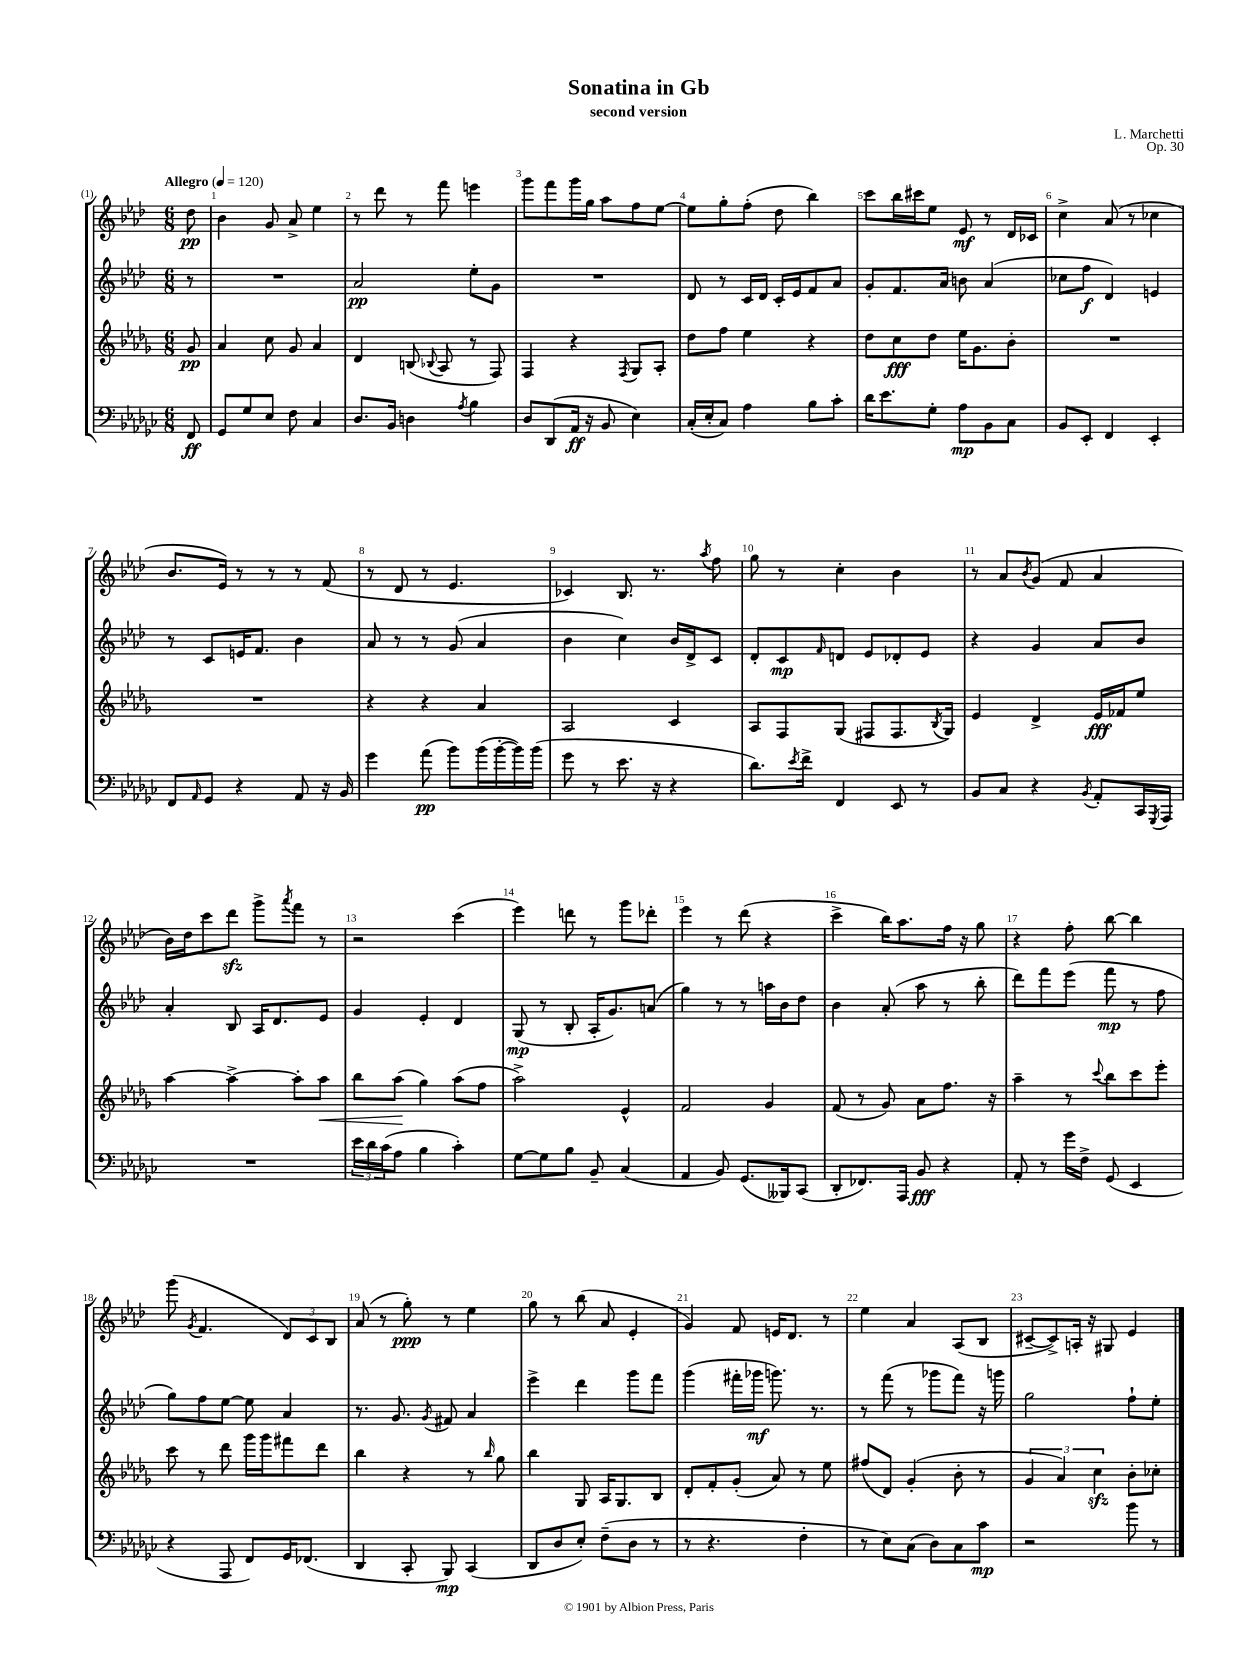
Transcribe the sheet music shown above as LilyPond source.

\header { title = "Sonatina in Gb" composer = "L. Marchetti" subtitle = "second version" opus = "Op. 30" }
<<
\new StaffGroup <<
\new Staff = "s0" {
    \clef treble \key aes \major \numericTimeSignature \time 6/8 \partial 8 \tempo "Allegro" 4 = 120
    des''8\pp |
    bes'4 g'8 aes'8-> ees''4 |
    r8 des'''8 r8 f'''8 e'''4 |
    g'''8 f'''8 g'''16 g''16 aes''8 f''8 ees''8~ |
    ees''8 g''8-. f''8-.( des''8 bes''4) |
    c'''8 bes''16 cis'''16 ees''8 ees'8\mf r8 des'16 ces'16 |
    c''4-> aes'8( r8 ces''4 |
    bes'8. ees'16) r8 r8 r8 f'8( |
    r8 des'8 r8 ees'4. |
    ces'4) bes8. r8. \acciaccatura { aes''8 } f''8 |
    g''8 r8 c''4-. bes'4 |
    r8 aes'8 \acciaccatura { bes'8 } g'8( f'8 aes'4 |
    bes'16) des''16 c'''8 des'''8\sfz g'''8-> \acciaccatura { aes'''8 } f'''8 r8 |
    r2 c'''4( |
    ees'''4) d'''8 r8 g'''8 des'''8-. |
    ees'''4 r8 des'''8( r4 |
    c'''4-> bes''16) aes''8. f''16 r16 g''8 |
    r4 f''8-. bes''8~ bes''4 |
    g'''8( \acciaccatura { g'8 } f'4. \tuplet 3/2 { des'8) c'8 bes8 } |
    aes'8( r8 g''8-.\ppp) r8 ees''4 |
    g''8 r8 bes''8( aes'8 ees'4-. |
    g'4) f'8 e'16 des'8. r8 |
    ees''4 aes'4 aes8( bes8 |
    cis'8~-- cis'8->) a16-. r16 gis8 ees'4 \bar "|." |
}
\new Staff = "s1" {
    \clef treble \key aes \major \numericTimeSignature \time 6/8 \partial 8
    r8 |
    R2. |
    aes'2\pp ees''8-. g'8 |
    R2. |
    des'8 r8 c'16 des'16 c'16-. ees'16 f'8 aes'8 |
    g'8-. f'8. aes'16 b'8 aes'4( |
    ces''8 f''8\f des'4) e'4 |
    r8 c'8 e'16 f'8. bes'4 |
    aes'8 r8 r8 g'8( aes'4 |
    bes'4 c''4) bes'16 des'16-> c'8 |
    des'8-. c'8\mp \grace { f'16 } d'8 ees'8 des'8-. ees'8 |
    r4 g'4 aes'8 bes'8 |
    aes'4-. bes8 aes16 des'8. ees'8 |
    g'4 ees'4-. des'4 |
    g8\mp( r8 bes8-. aes16-. g'8.) a'8( |
    g''4) r8 r8 a''16 bes'16 des''8 |
    bes'4 aes'8-.( aes''8 r8 bes''8-. |
    des'''8) f'''8 ees'''8( f'''8\mp r8 f''8 |
    g''8) f''8 ees''8~ ees''8 aes'4 |
    r8. g'8. \acciaccatura { g'8 } fis'8 aes'4 |
    ees'''4-> des'''4 g'''8 f'''8 |
    g'''4( fis'''16-. ges'''16\mf g'''8.) r8. |
    r8 f'''8( r8 ges'''8 f'''8) r16 g'''16 |
    g''2 f''8-! ees''8-. \bar "|." |
}
\new Staff = "s2" {
    \clef treble \key des \major \numericTimeSignature \time 6/8 \partial 8
    ges'8\pp |
    aes'4 c''8 ges'8 aes'4 |
    des'4 b8( \appoggiatura { bes8 } aes8 r8 f8) |
    f4 r4 \acciaccatura { f8 } ges8 aes8-. |
    des''8 f''8 ees''4 r4 |
    des''8 c''8\fff des''8 ees''16 ges'8. bes'8-. |
    R2. |
    R2. |
    r4 r4 aes'4 |
    aes2 c'4 |
    aes8 f8 ges8( fis8 fis8. \acciaccatura { bes8 } ges16) |
    ees'4 des'4-> ees'16\fff fes'16 ees''8 |
    aes''4~ aes''4~-> aes''8-. aes''8\< |
    bes''8 aes''8\!( ges''4) aes''8( f''8 |
    aes''2->) ees'4-^ |
    f'2 ges'4 |
    f'8( r8 ges'8) aes'8 f''8. r16 |
    aes''4-- r8 \appoggiatura { c'''8 } bes''8 c'''8 ees'''8-. |
    c'''8 r8 des'''8 ges'''16 ges'''16 fis'''8 des'''8 |
    bes''4 r4 r8 \grace { bes''16 } ges''8 |
    bes''4 ges8 aes16 ges8. bes8 |
    des'8-. f'8-. ges'8-.( aes'8) r8 ees''8 |
    fis''8( des'8) ges'4-.( bes'8-. r8 |
    \tuplet 3/2 { ges'4 aes'4) c''4\sfz } bes'8-. ces''8-. \bar "|." |
}
\new Staff = "s3" {
    \clef bass \key ges \major \numericTimeSignature \time 6/8 \partial 8
    f,8\ff |
    ges,8 ges8 ees8 f8 ces4 |
    des8. bes,16 d4 \acciaccatura { aes8 } bes4 |
    des8 des,8( aes,16\ff r16 bes,8 ees4) |
    ces16-.( ees16-. ces8) aes4 bes8 ces'8-. |
    des'16 ees'8. ges8-. aes8\mp bes,8 ces8 |
    bes,8 ees,8-. f,4 ees,4-. |
    f,8 \grace { aes,16 } ges,8 r4 aes,8 r16 bes,16 |
    ges'4 aes'8\pp( bes'8) bes'16( bes'16~-. bes'16) bes'16( |
    ges'8 r8 ees'8. r16 r4 |
    des'8.) \acciaccatura { ees'8 } f'16-> f,4 ees,8 r8 |
    bes,8 ces8 r4 \acciaccatura { bes,8 } aes,8-. ces,16 \acciaccatura { ges,,8 } aes,,16 |
    R2. |
    \tuplet 3/2 { ees'16 des'16 ces'16( } aes8 bes4 ces'4-.) |
    ges8~ ges8 bes8 bes,8-- ces4( |
    aes,4 bes,8) ges,8.( beses,,16) ces,8( |
    des,8-. fes,8.) aes,,16 bes,8\fff r4 |
    aes,8-. r8 ges'16 f16-> ges,8( ees,4 |
    r4 aes,,8 f,8) ges,16 fes,8.( |
    des,4 ces,8-. bes,,8\mp) ces,4( |
    des,8 des8 ees8-.) f8--( des8 r8 |
    r8 r4. f4-. |
    r8 ees8) ces8( des8) ces8 ces'8\mp |
    r2 bes'8 r8 \bar "|." |
}
>>
>>
\layout { \context { \Score \override BarNumber.break-visibility = ##(#f #t #t) barNumberVisibility = #all-bar-numbers-visible } }
